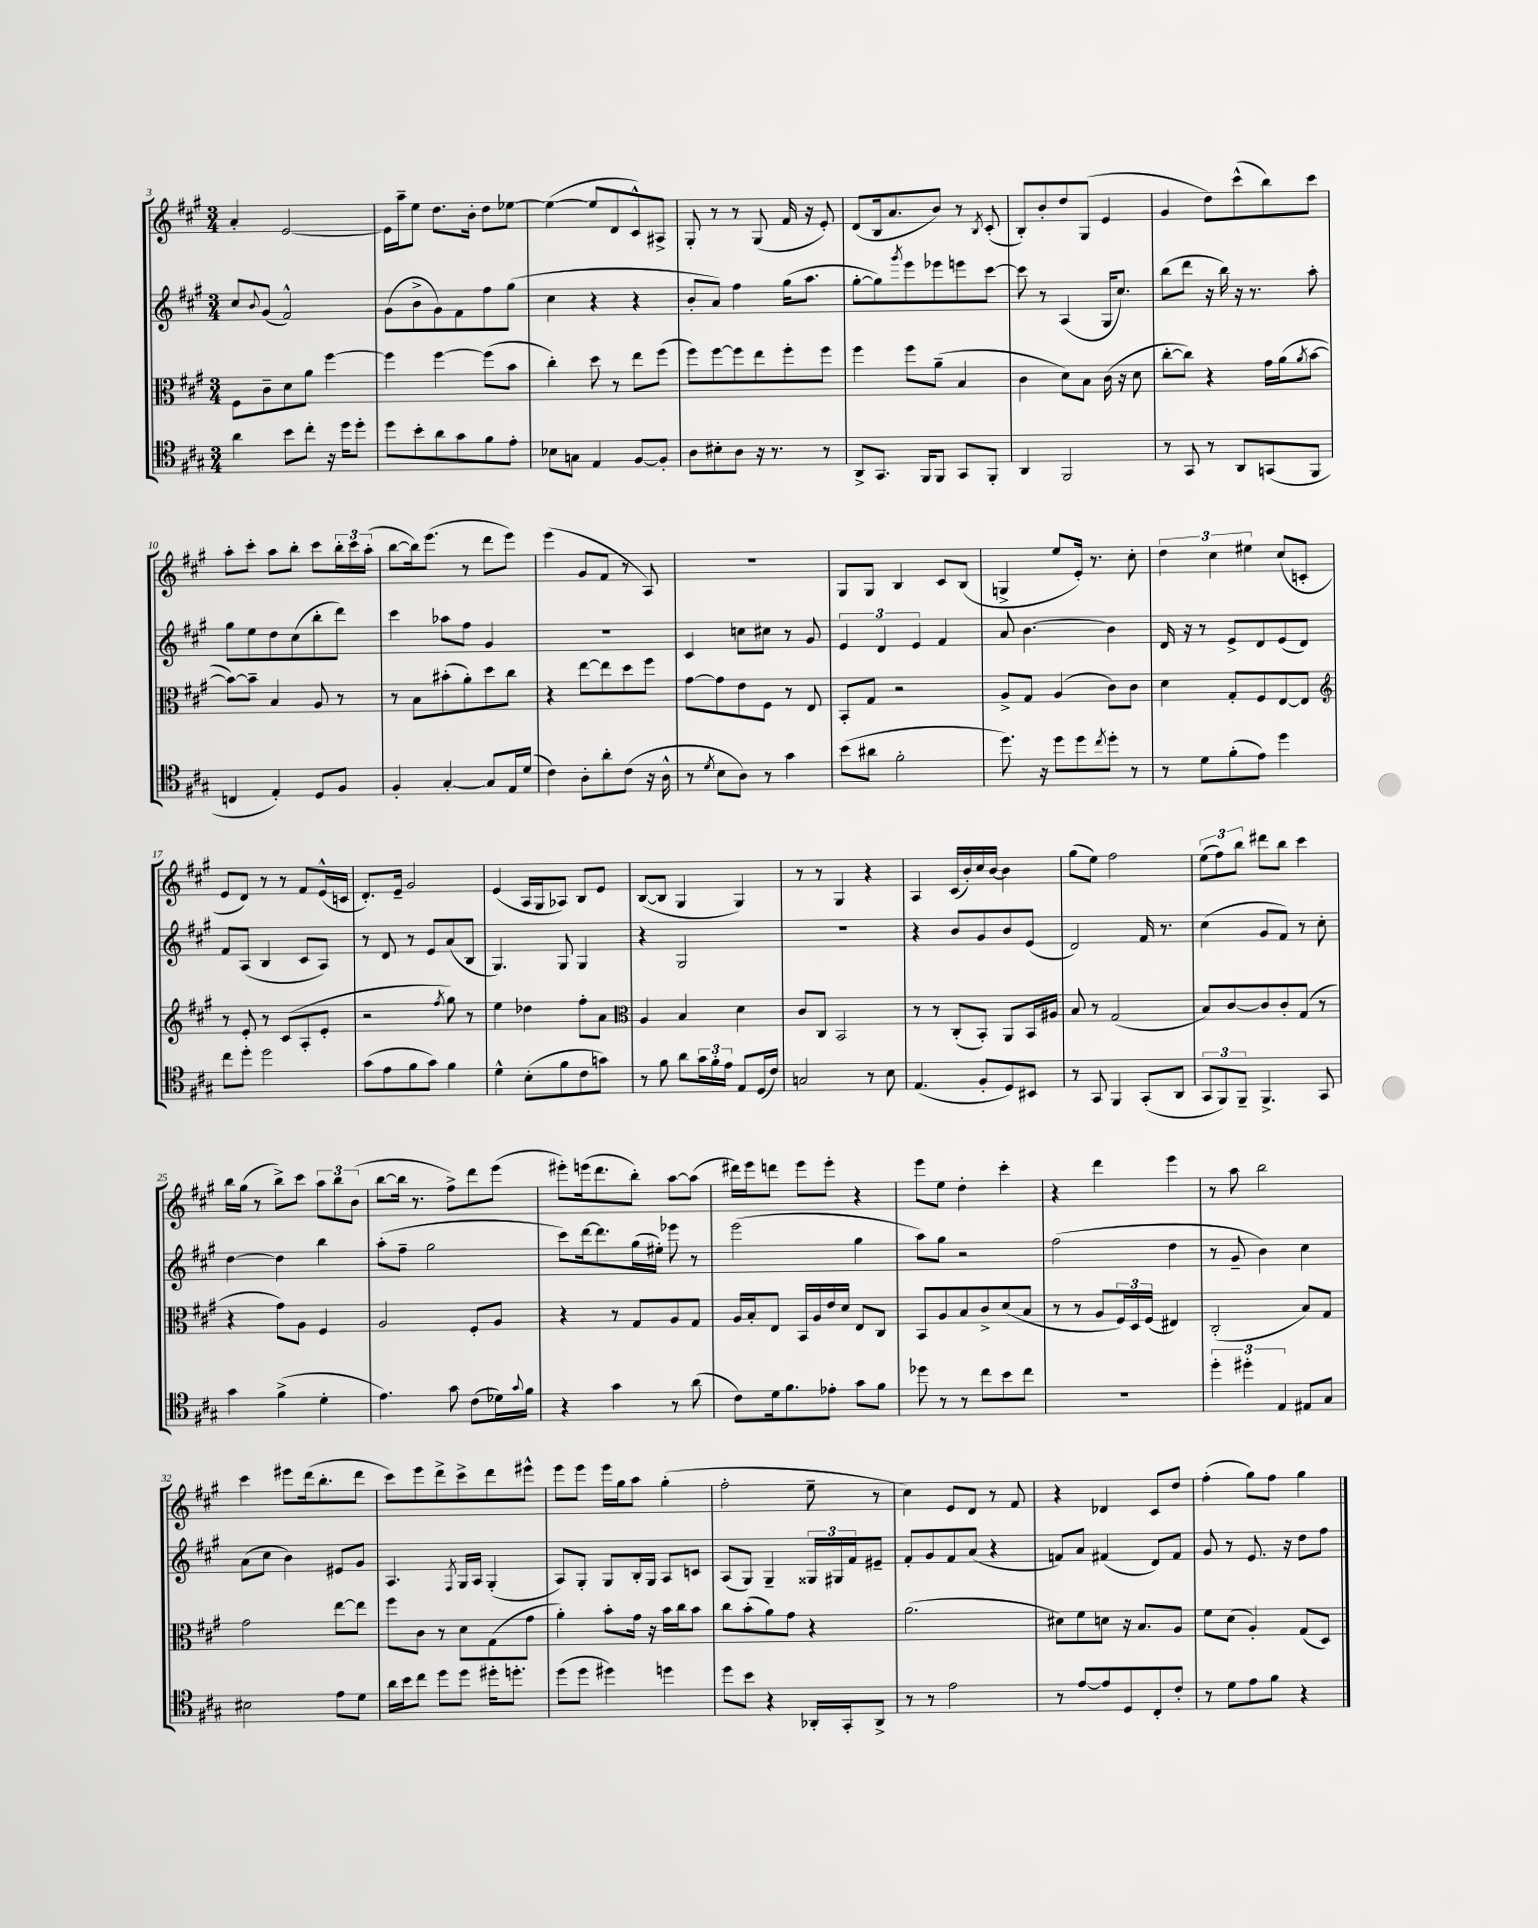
<<
\new StaffGroup <<
\new Staff = "s0" {
    \clef treble \key a \major \numericTimeSignature \time 3/4
    a'4-. e'2~ |
    e'16 a''16-- e''8 d''8. b'16-. d''8 ees''8~ |
    ees''4~( ees''8 d'8 cis'8-^) ais8-> |
    gis8-. r8 r8 gis8( fis'16 r16 e'8-.) |
    d'8( b16 a'8. b'8) r8 \acciaccatura { b8 } cis'8-.( |
    b8-.) b'8-. d''8 gis8( e'4 |
    gis'4 d''8) cis'''8-^( b''8) cis'''8 |
    a''8-. cis'''8-. a''8 b''8-. cis'''8 \tuplet 3/2 { b''16-. cis'''16 a''16-.( } |
    b''8~ b''16) e'''8.( r8 d'''8 e'''8) |
    e'''4( gis'8 fis'8 r8 a8) |
    R2. |
    gis8 gis8 b4 cis'8 b8( |
    g4-> e''8 e'16-.) r8. cis''8-. |
    \tuplet 3/2 { d''4 cis''4 eis''4 } cis''8( c'8-. |
    e'8 d'8) r8 r8 fis'8 e'16-^( c'16 |
    d'8.-.) e'16-- gis'2 |
    e'4( a16 gis16 aes8) b8 e'8 |
    b8~( b8 gis4 gis4) |
    r8 r8 gis4 r4 |
    a4 cis'16( b'16-.) cis''16 b'16~ b'4 |
    gis''8( e''8) fis''2 |
    \tuplet 3/2 { e''8( fis''8) b''8 } dis'''8 b''8 cis'''4 |
    b''16 gis''16( r8 b''8->) cis'''8 \tuplet 3/2 { a''8 b''8 b'8( } |
    b''8~ b''16 r8. fis''8->) d'''8 e'''8( |
    eis'''8-.) e'''16( d'''8. b''8-.) a''8~ a''8( |
    dis'''16) e'''16 d'''8 e'''8 e'''8-. r4 |
    e'''8 e''8 d''4-. cis'''4-. |
    r4 d'''4 e'''4 |
    r8 a''8 b''2 |
    cis'''4 eis'''8 d'''16( b''8.-. d'''8 |
    cis'''8) e'''8 d'''8-> cis'''8-> d'''8 eis'''8-^ |
    e'''8 e'''8 e'''16 gis''16 a''8 gis''4-.( |
    fis''2-. e''8-- r8 |
    cis''4) e'8 d'8 r8 fis'8 |
    r4 des'4 cis'8 d''8 |
    fis''4-.( gis''8) fis''8 gis''4 \bar "|." |
}
\new Staff = "s1" {
    \clef treble \key a \major \numericTimeSignature \time 3/4
    cis''8 \appoggiatura { b'8 } gis'8( fis'2-^) |
    gis'8( b'8-> gis'8) fis'8 fis''8 gis''8( |
    cis''4 r4 r4 |
    b'8-. a'8) fis''4 gis''16( a''8. |
    gis''8~-. gis''8) \acciaccatura { gis'''8 } e'''8 ees'''8 e'''8 cis'''8~ |
    cis'''8 r8 a4( gis16 cis''8.) |
    b''8( d'''8 r16 b''16) r16 r8. a''8-. |
    gis''8 e''8 d''8 cis''8( b''8-. d'''8) |
    cis'''4 aes''8 fis''8 gis'4 |
    R2. |
    cis'4 c''8 cis''8 r8 gis'8 |
    \tuplet 3/2 { e'4 d'4 e'4 } fis'4 |
    a'8 b'4.~ b'4 |
    d'16 r16 r8 e'8-> d'8 e'8( d'8) |
    fis'8 a8( b4 cis'8 a8) |
    r8 d'8 r8 e'8 a'8( b8 |
    gis4.) gis8 gis4 |
    r4 gis2 |
    R2. |
    r4 b'8 gis'8 b'8 e'8( |
    d'2) fis'16 r8. |
    cis''4( gis'8 fis'8) r8 cis''8-. |
    d''4~ d''4 b''4 |
    a''8-.( fis''8-- gis''2 |
    cis'''8) d'''16~ d'''8. gis''16( eis''16-.) ees'''8 r8 |
    e'''2( gis''4 |
    a''8) gis''8 r2 |
    fis''2( d''4 |
    r8 gis'8-- b'4) cis''4 |
    a'8( cis''8 b'4) eis'8 gis'8 |
    a4. \acciaccatura { fis8 } gis16 a16 gis4-.( |
    a8) gis8-. gis8 b16-. gis16 a8 c'8 |
    a8( gis8) gis4-- \tuplet 3/2 { gisis16 gis16 fis'16 } eis'8-- |
    fis'8-. gis'8 fis'8 a'8( r4 |
    f'8) a'8 fis'4( d'8) fis'8 |
    gis'8 r8 e'8. r16 d''8 fis''8 \bar "|." |
}
\new Staff = "s2" {
    \clef alto \key a \major \numericTimeSignature \time 3/4
    fis8 cis'8-- d'8 a'8 fis''4~ |
    fis''4 fis''4~ fis''8( b'8 |
    cis''4-.) d''8 r8 e''8 fis''8( |
    fis''8) fis''8~ fis''8 e''8 fis''8-. fis''8 |
    fis''4 fis''8 a'8--( b4 |
    cis'4 d'8) b8 cis'16( r16 d'8 |
    cis''8~-. cis''8) r4 gis'16 a'16( \acciaccatura { a'8 } b'8~ |
    b'8~) b'8-- b4 a8 r8 |
    r8 b8 bis'8-.( a'8-.) d''8 cis''8 |
    r4 e''8~ e''8 d''8 fis''8 |
    gis'8~ gis'8 e'8 fis8 r8 e8 |
    b,8-. gis8 r2 |
    a8-> gis8 a4( cis'8) cis'8 |
    d'4 gis8-. fis8 e8~ e8 |
    \clef treble r8 e'8-. r8 cis'8( a8-. e'8-. |
    r2 \acciaccatura { fis''8 } gis''8) r8 |
    e''4 des''4 fis''8-. a'8 |
    \clef alto a4 b4 d'4 |
    cis'8 cis8 b,2 |
    r8 r8 cis8-.( b,8-.) a,8 b,16 ais16 |
    b8 r8 gis2( |
    b8) cis'8~ cis'8 cis'8-. gis8( r8 |
    r4 gis'8) a8 fis4 |
    a2 fis8-. a8 |
    r4 r8 gis8 a8 gis8 |
    a16 b16-. e8 b,16 a16 e'16 d'16 e8 cis8 |
    b,8 a8 b8 cis'8-> d'8( b8 |
    r8 r8 a8 \tuplet 3/2 { fis16) d16 fis16( } eis4) |
    cis2-.( b8) gis8 |
    gis'2 e''8~ e''8 |
    fis''8 cis'8 r8 d'8 gis8( gis'8 |
    a'4-.) b'8-. gis'16 r16 b'16 cis''16 b'8 |
    cis''8 b'8-.( a'8) gis'8 r4 |
    a'2.( |
    dis'8) fis'8 d'8 r16 b8. a8 |
    fis'8 d'8( a4-.) gis8( d8) \bar "|." |
}
\new Staff = "s3" {
    \clef tenor \key a \major \numericTimeSignature \time 3/4
    a'4 b'8 cis''8-. r16 d''16 d''8-. |
    d''8 b'8-. a'8 gis'8 fis'8 e'8-. |
    bes8 g8 e4 fis8~ fis8-. |
    a8 bis8-. a8 r16 r8. r8 |
    a,8-> gis,8. fis,16 fis,8 gis,8 fis,8-. |
    a,4 fis,2 |
    r8 gis,8 r8 a,8 g,8( fis,8 |
    c4 e4-.) d8 fis8 |
    fis4-. gis4~-. gis8 e16 d'16( |
    cis'4) a8-. a'8-. cis'8( r16 a16-^ |
    r8 \acciaccatura { d'8 } b8 a8) r8 gis'4 |
    b'8( ais'8 fis'2-. |
    d''8.) r16 d''8 d''8 \acciaccatura { cis''8 } d''8-. r8 |
    r8 d'8 fis'8-.( e'8) d''4 |
    cis''8 d''8-. d''2 |
    gis'8( e'8 fis'8 gis'8) fis'4 |
    d'4-^ b8-.( fis'8 cis'8 g'8) |
    r8 fis'8 a'8 \tuplet 3/2 { gis'16 fis'16-. e'16 } e8 d16( cis'16) |
    g2 r8 b8 |
    e4.( fis8-. d8) bis,8 |
    r8 gis,8 fis,4 gis,8-.( a,8 |
    \tuplet 3/2 { gis,8 fis,8) fis,8-- } fis,4.-> gis,8 |
    gis'4 fis'4->( d'4-. |
    e'4.) gis'8 cis'8( des'16) \appoggiatura { gis'8 } fis'16 |
    r4 gis'4 r8 a'8( |
    cis'8) d'16 fis'8. ees'8-. gis'8 fis'8 |
    des''8 r8 r8 cis''8 b'8 cis''8 |
    R2. |
    \tuplet 3/2 { d''4-. dis''4-. e4 } eis8 gis8 |
    bis2 e'8 d'8 |
    a'16 b'16 cis''8 d''8 d''8 dis''16-. d''8.-. |
    d''8( d''8 dis''4) d''4 |
    d''8 b'8 r4 aes,16-. gis,16-. aes,8-> |
    r8 r8 e'2 |
    r8 e'8~ e'8 d8 cis8-. cis'8-. |
    r8 d'8 e'8 fis'8 r4 \bar "|." |
}
>>
>>
\layout { \context { \Score currentBarNumber = #3 } }
